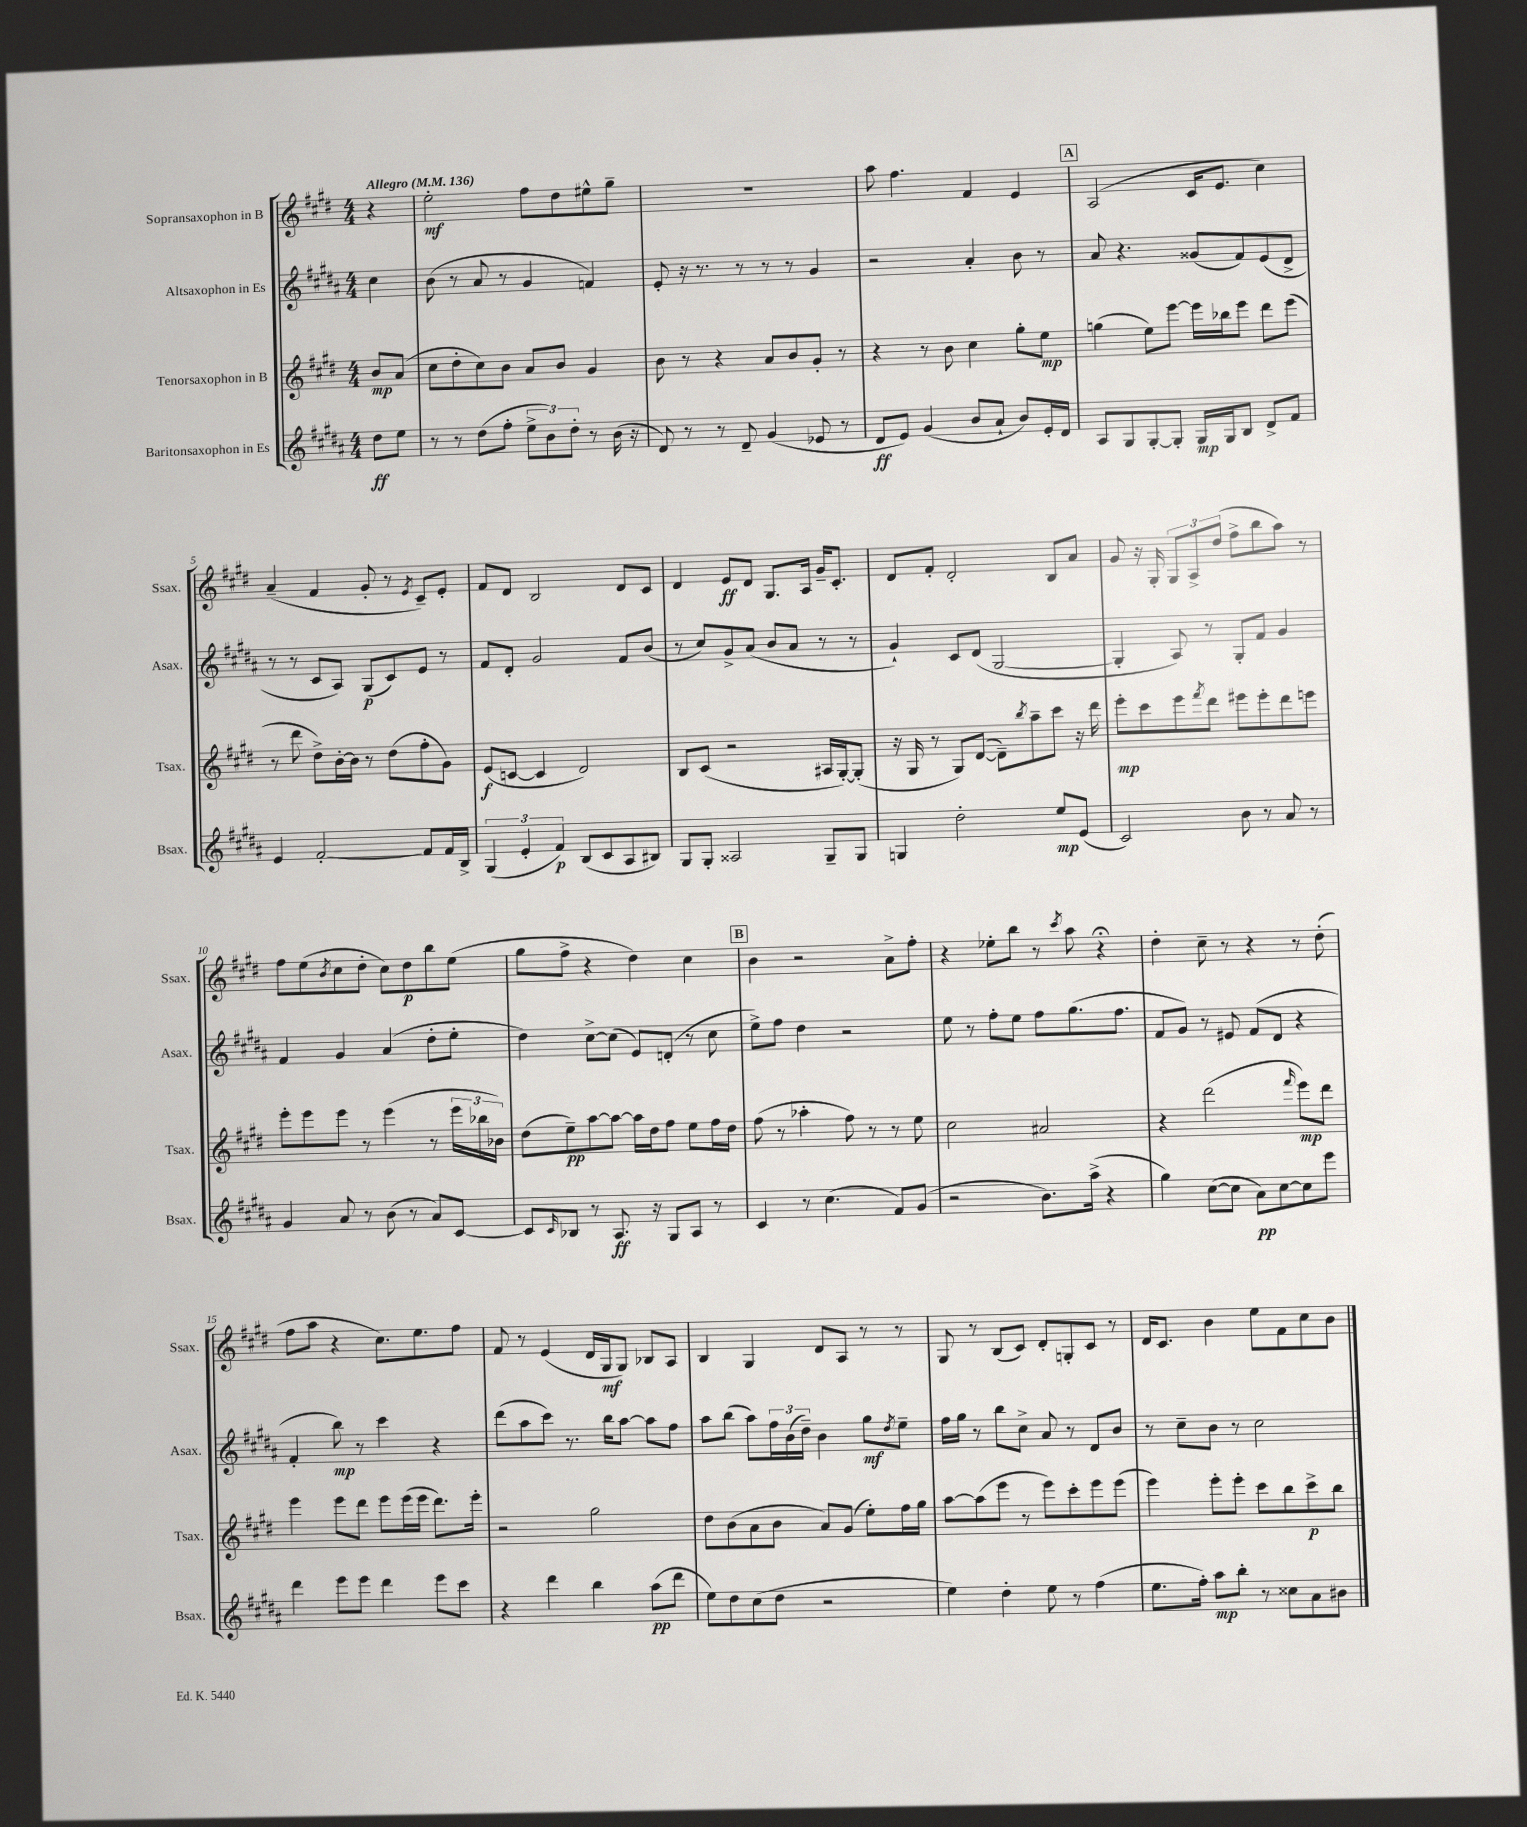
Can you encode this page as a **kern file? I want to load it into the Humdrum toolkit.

**kern	**dynam	**kern	**dynam	**kern	**dynam	**kern	**dynam
*part4	*part4	*part3	*part3	*part2	*part2	*part1	*part1
*staff4	*staff4	*staff3	*staff3	*staff2	*staff2	*staff1	*staff1
*I"Baritonsaxophon in Es	*	*I"Tenorsaxophon in B	*	*I"Altsaxophon in Es	*	*I"Sopransaxophon in B	*
*I'Bsax.	*	*I'Tsax.	*	*I'Asax.	*	*I'Ssax.	*
*clefG2	*	*clefG2	*	*clefG2	*	*clefG2	*
*k[f#c#g#d#a#]	*	*k[f#c#g#d#]	*	*k[f#c#g#d#a#]	*	*k[f#c#g#d#]	*
*M4/4	*	*M4/4	*	*M4/4	*	*M4/4	*
*MM136	*	*MM136	*	*MM136	*	*MM136	*
=	=	=	=	=	=	=	=
!	!	!	!	!	!	!LO:TX:a:B:t=Allegro	!
8dd#\L	ff	8b/L	mp	4cc#\	.	4r	.
8ee\J	.	(8a/J	.	.	.	.	.
=1	=1	=1	=1	=1	=1	=1	=1
8r	.	8cc#\L	.	(8b\	.	2ee'\	mf
8r	.	8dd#'\	.	8r	.	.	.
(8dd#\L	.	8cc#\)	.	8a#/	.	.	.
8ff#'\J	.	8b\J	.	8r	.	.	.
12ee^\L	.	8a/L	.	4g#/	.	8ff#\L	.
12b\)	.	.	.	.	.	.	.
.	.	8b/J	.	.	.	8dd#\	.
12dd#'\J	.	.	.	.	.	.	.
8r	.	4g#/	.	4fn/)	.	8ee#X^^\	.
(16b\	.	.	.	.	.	8gg#~\J	.
16r	.	.	.	.	.	.	.
=2	=2	=2	=2	=2	=2	=2	=2
8d#/)	.	8b\	.	8e'/	.	1r	.
8r	.	8r	.	16r	.	.	.
.	.	.	.	8.r	.	.	.
8r	.	4r	.	.	.	.	.
8d#~/	.	.	.	8r	.	.	.
(4g#/	.	8a/L	.	8r	.	.	.
.	.	8b/	.	8r	.	.	.
8e-X/	.	8g#'/J	.	4g#/	.	.	.
8r	.	8r	.	.	.	.	.
=3	=3	=3	=3	=3	=3	=3	=3
8d#/L	ff	4r	.	2r	.	8aa\	.
8e/J)	.	.	.	.	.	4.ff#\	.
(4g#/	.	8r	.	.	.	.	.
.	.	8b\	.	.	.	.	.
8b/L	.	4cc#\	.	4a#'/	.	4f#/	.
8a#`/J	.	.	.	.	.	.	.
8b/L)	.	8gg#'\L	.	8b\	.	4e/	.
16e'/L	.	8ee\J	mp	8r	.	.	.
16d#/JJ	.	.	.	.	.	.	.
!!LO:REH:place=s1:t=A
=4	=4	=4	=4	=4	=4	=4	=4
8A#/L	.	(4ggn\	.	8a#/	.	(2A/	.
8G#/	.	.	.	4.r	.	.	.
[8G#'/	.	8ee\L)	.	.	.	.	.
8G#'/J]	.	[8eee\J	.	.	.	.	.
16G#/LL	mp	16eee\LL]	.	(8g##X/L	.	16c#/KL	.
16G#/J	.	16bb-X\J	.	.	.	8.e/J	.
8B/J	.	8eee\J	.	8f#/)	.	.	.
8d#^/L	.	8ddd#\L	.	(8e/	.	4cc#\)	.
8f#/J	.	(8eee\J	.	8d#^/J	.	.	.
!!LO:LB:g=z
=5	=5	=5	=5	=5	=5	=5	=5
4e/	.	8r	.	8r	.	(4a~/	.
.	.	8ddd#\	.	8r	.	.	.
[2f#'/	.	8dd#^\L)	.	8c#/L	.	4f#/	.
.	.	[16b'\L	.	8A#/J)	.	.	.
.	.	16b\JJ]	.	.	.	.	.
.	.	8r	.	(8G#/L	p	8g#'/	.
.	.	(8dd#\L	.	8c#/)	.	8r	.
.	.	.	.	.	.	8qe/	.
8f#/L]	.	8ff#'\	.	8e/J	.	8c#~/L)	.
16f#/L	.	8g#\J)	.	8r	.	8e'/J	.
16B^/JJ	.	.	.	.	.	.	.
=6	=6	=6	=6	=6	=6	=6	=6
(6G#/	.	(8e/L	f	8f#/L	.	8f#/L	.
.	.	[8cn/J	.	8d#'/J	.	8d#/J	.
6e'/	.	.	.	.	.	.	.
.	.	4c/]	.	2g#/	.	2B/	.
6f#/)	p	.	.	.	.	.	.
(8B/L	.	2d#/)	.	.	.	.	.
8c#/	.	.	.	.	.	.	.
8A#/	.	.	.	8f#/L	.	8d#/L	.
8B#X/J)	.	.	.	(8b/J	.	8c#/J	.
=7	=7	=7	=7	=7	=7	=7	=7
8G#/L	.	8B/L	.	8r	.	4d#/	.
8G#'/J	.	(8c#/J	.	8cc#/L)	.	.	.
2A##X/	.	2r	.	8g#^/	.	8e/L	ff
.	.	.	.	(8a#/J	.	8d#/J	.
.	.	.	.	8b/L	.	8.G#/L	.
.	.	.	.	8a#/J	.	.	.
.	.	.	.	.	.	16A/Jk	.
8G#~/L	.	16A#X/LL	.	8r	.	16g#~/KL	.
.	.	[16G#'/J)	.	.	.	8.c#'/J	.
8G#/J	.	(8G#'/J]	.	8r	.	.	.
=8	=8	=8	=8	=8	=8	=8	=8
4Gn/	.	16r	.	4g#`/)	.	8d#/L	.
.	.	16G#/	.	.	.	.	.
.	.	8r	.	.	.	8f#'/J	.
2dd#'\	.	8G#/L)	.	8c#/L	.	2d#'/	.
.	.	([8d#/J	.	(8d#/J	.	.	.
.	.	8d#~\L])	.	[2G#/	.	.	.
.	.	8qbb/	.	.	.	.	.
.	.	8aa~\	.	.	.	.	.
8ee/L	mp	8ccc#\J	.	.	.	8B/L	.
(8e/J	.	16r	.	.	.	8a/J	.
.	.	16ddd#\	.	.	.	.	.
=9	=9	=9	=9	=9	=9	=9	=9
2c#/)	.	8eee'\L	mp	4G#'/]	.	8g#/	.
.	.	8ccc#\	.	.	.	16r	.
.	.	.	.	.	.	16G#'/	.
.	.	8eee\	.	8A#/)	.	12G#/L	.
.	.	.	.	.	.	12A^/	.
.	.	8qfff#/	.	.	.	.	.
.	.	8ddd#\J	.	8r	.	.	.
.	.	.	.	.	.	(12dd#/J	.
8b\	.	8eee#X\L	.	8G#'/L	.	8ff#^\L	.
8r	.	8eee#'\	.	8f#/J	.	8bb\	.
8a#/	.	8ddd#\	.	4g#/	.	8aa\J)	.
8r	.	8eeen\J	.	.	.	8r	.
!!LO:LB:g=z
=10	=10	=10	=10	=10	=10	=10	=10
4g#/	.	8eee'\L	.	4f#/	.	8ff#\L	.
.	.	8eee\	.	.	.	(8ee\	.
.	.	.	.	.	.	8qb/	.
8a#/	.	8eee\J	.	4g#/	.	8cc#\	.
8r	.	8r	.	.	.	8dd#'\J	.
(8b\	.	(4eee\	.	(4a#/	.	8cc#\L)	.
8r	.	.	.	.	.	8dd#\	p
8a#/L)	.	8r	.	8dd#'\L	.	8bb\	.
[8c#/J	.	24eee\LL	.	8ee'\J	.	(8ee\J	.
.	.	24bb-X\	.	.	.	.	.
.	.	24b-X\JJ)	.	.	.	.	.
=11	=11	=11	=11	=11	=11	=11	=11
8c#/L]	.	(8dd#\L	.	4dd#\)	.	8gg#\L	.
16qqc#/	.	.	.	.	.	.	.
8B-X/J	.	8ee~\)	pp	.	.	8ff#^\J	.
8r	.	[8aa\	.	[8cc#^\L	.	4r	.
8.A#/	ff	8aa\J_	.	(8cc#\J]	.	.	.
.	.	16aa\LL]	.	8e/L)	.	4dd#\)	.
16r	.	16dd#\J	.	.	.	.	.
8G#/L	.	8ff#\J	.	(8dn'/J	.	.	.
8A#/J	.	8ee\L	.	8r	.	4cc#\	.
8r	.	16ff#\L	.	8cc#\	.	.	.
.	.	16dd#\JJ	.	.	.	.	.
!!LO:REH:place=s1:t=B
=12	=12	=12	=12	=12	=12	=12	=12
4c#/	.	(8ff#\	.	8ee^\L)	.	4b\	.
.	.	8r	.	8ff#\J	.	.	.
8r	.	4aa-X'\	.	4dd#\	.	2r	.
(4.cc#\	.	.	.	.	.	.	.
.	.	8ff#\)	.	2r	.	.	.
.	.	8r	.	.	.	.	.
8f#/L)	.	8r	.	.	.	8a^\L	.
(8g#/J	.	8ee\	.	.	.	8ff#'\J	.
=13	=13	=13	=13	=13	=13	=13	=13
2r	.	2cc#\	.	8ee\	.	4r	.
.	.	.	.	8r	.	.	.
.	.	.	.	8ff#'\L	.	8ee-X'\L	.
.	.	.	.	8ee\J	.	8bb\J	.
8.b\L)	.	2a#X/	.	8ff#\L	.	8r	.
.	.	.	.	.	.	8qccc#/	.
.	.	.	.	(8.gg#\	.	8aa\	.
(16aa#^\Jk	.	.	.	.	.	.	.
4r	.	.	.	.	.	4r;<	.
.	.	.	.	8.ff#\J	.	.	.
=14	=14	=14	=14	=14	=14	=14	=14
4gg#\)	.	4r	.	8f#/L	.	4dd#'\	.
.	.	.	.	8g#/J)	.	.	.
([8cc#\L	.	(2ddd#\	.	8r	.	8cc#~\	.
8cc#\J]	.	.	.	8e#X/	.	8r	.
8a#\L)	pp	.	.	(8f#/L	.	4r	.
[8cc#\	.	.	.	8d#/J	.	.	.
.	.	16qqfff#/	.	.	.	.	.
8cc#\]	.	8eee\L)	mp	4r	.	8r	.
8eee\J	.	8ddd#\J	.	.	.	(8dd#'\	.
!!LO:LB:g=z
=15	=15	=15	=15	=15	=15	=15	=15
4ddd#\	.	4eee\	.	4f#'/	.	8ff#\L	.
.	.	.	.	.	.	8aa\J	.
8eee\L	.	8eee\L	.	8bb\)	mp	4r	.
8eee\J	.	8ddd#\J	.	8r	.	.	.
4ddd#\	.	8eee\L	.	4ccc#\	.	8.cc#\L)	.
.	.	(16eee\L	.	.	.	.	.
.	.	16eee\JJ	.	.	.	8.ee\	.
8eee\L	.	8.ddd#\L)	.	4r	.	.	.
8ccc#\J	.	.	.	.	.	8ff#\J	.
.	.	16eee'\Jk	.	.	.	.	.
=16	=16	=16	=16	=16	=16	=16	=16
4r	.	2r	.	(8ddd#\L	.	8f#/	.
.	.	.	.	8aa#\	.	8r	.
4ddd#\	.	.	.	8ccc#\J)	.	(4e/	.
.	.	.	.	8.r	.	.	.
4bb\	.	2gg#\	.	.	.	16d#/LL	.
.	.	.	.	16bb\KL	.	16G#/J	mf
.	.	.	.	[8aa#\J	.	8G#/J)	.
(8aa#\L	pp	.	.	8aa#\L]	.	8B-X/L	.
8ddd#\J	.	.	.	8ff#\J	.	8A/J	.
=17	=17	=17	=17	=17	=17	=17	=17
8ee\L)	.	8dd#\L	.	8aa#\L	.	4B/	.
8dd#\	.	(8b\	.	(8bb\J	.	.	.
(8cc#\	.	8a\	.	8aa#\L)	.	4G#/	.
8dd#\J	.	8b\J	.	24ff#\L	.	.	.
.	.	.	.	(24b\	.	.	.
.	.	.	.	24dd#~\JJ)	.	.	.
2r	.	8a/L)	.	4b\	.	8d#/L	.
.	.	(8g#/J	.	.	.	8A/J	.
.	.	8ee'\L)	.	8gg#\L	mf	8r	.
.	.	.	.	8qdd#/	.	.	.
.	.	16ff#\L	.	8ee~\J	.	8r	.
.	.	16gg#\JJ	.	.	.	.	.
=18	=18	=18	=18	=18	=18	=18	=18
4ee\)	.	[8aa\L	.	16ff#\LL	.	8G#/	.
.	.	.	.	16gg#\JJ	.	.	.
.	.	(8aa\]	.	8r	.	8r	.
4dd#'\	.	8eee\J	.	8bb\L	.	(8B/L	.
.	.	8r	.	8cc#^\J	.	8c#/J)	.
8ee\	.	8eee\L)	.	8a#/	.	8d#'/L	.
8r	.	8ccc#'\	.	8r	.	8Gn'/	.
(4ff#\	.	8eee\	.	8d#/L	.	8c#/J	.
.	.	(8eee\J	.	8b/J	.	8r	.
=19	=19	=19	=19	=19	=19	=19	=19
8.ee\L	.	4eee\)	.	8r	.	16d#/KL	.
.	.	.	.	.	.	8.c#/J	.
.	.	.	.	8cc#~\L	.	.	.
16ff#'\Jk)	.	.	.	.	.	.	.
8aa#\L	mp	8eee'\L	.	8b\J	.	4b\	.
8bb'\J	.	8eee'\J	.	8r	.	.	.
8r	.	8ccc#\L	.	2cc#\	.	8ee\L	.
8cc##X\L	.	8bb\	.	.	.	8f#\	.
8a#\	.	8ccc#^\	p	.	.	8cc#\	.
8b#X\J	.	8bb\J	.	.	.	8b\J	.
==	==	==	==	==	==	==	==
*-	*-	*-	*-	*-	*-	*-	*-
